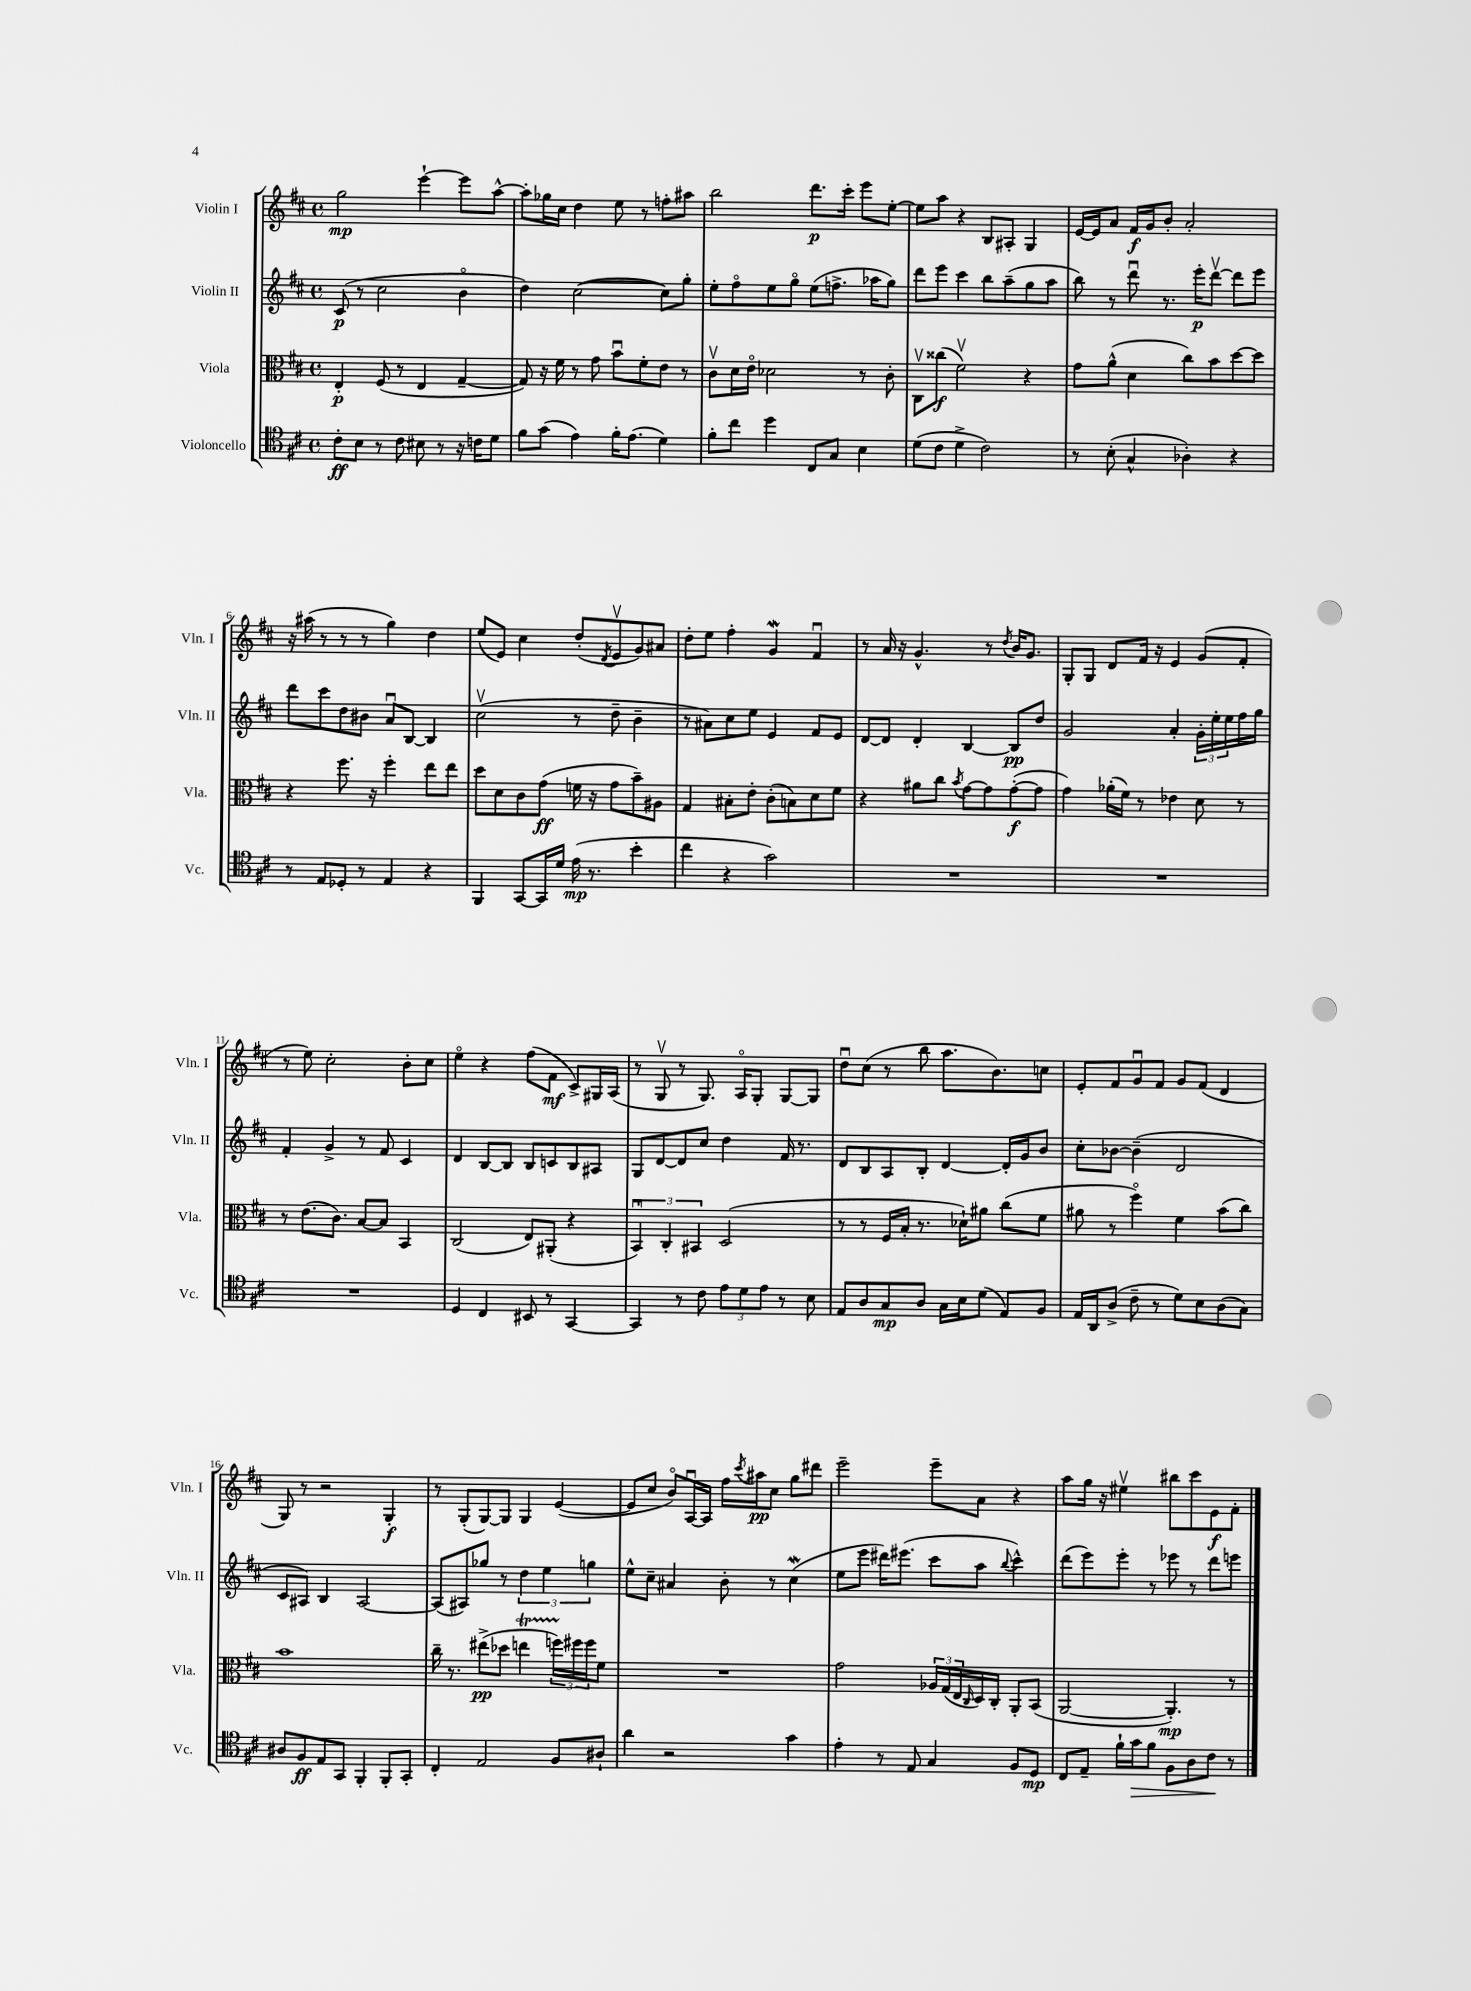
<<
\new StaffGroup <<
\new Staff = "s0" \with { instrumentName = "Violin I" shortInstrumentName = "Vln. I" } {
    \clef treble \key d \major \defaultTimeSignature \time 4/4
    g''2\mp e'''4~-! e'''8 a''8~-^ |
    a''8-. ges''16 cis''16 d''4 e''8 r8 f''8-. ais''8 |
    b''2 d'''8.\p cis'''16-. e'''8 e''8~-. |
    e''8 a''8 r4 b8 ais8-. g4 |
    e'16~ e'16 a'8 fis'16\f g'16 b'8-. a'2-. |
    r16 ais''16( r8 r8 r8 g''4) d''4 |
    e''8( e'8) cis''4 d''8-.( \acciaccatura { d'8 } e'8\upbow g'8) ais'8 |
    d''8-. e''8 fis''4-. g'4\mordent fis'4\downbow |
    r8 a'16 r16 g'4.-^ r8 \acciaccatura { d''8 } b'16 g'8. |
    g8-. g8 d'8 fis'16 r16 e'4 g'8( fis'8-. |
    r8 e''8) cis''2-. b'8-. cis''8 |
    e''4\flageolet r4 fis''8( fis'8\mf cis'8->) gis16 a16( |
    r8 g8\upbow r8 g8.) a16\flageolet g8-. g8~ g8 |
    d''8\downbow cis''8( r8 b''8 a''8. b'8.) c''8 |
    e'8-. fis'8 g'8\downbow fis'8 g'8 fis'8( d'4 |
    g8) r8 r2 g4-.\f |
    r8 g8-.( g8~) g8 g4 e'4~( |
    e'8 cis''8 b'8\flageolet) a16~\downbow a16 fis''16 \acciaccatura { cis'''8 } ais''16\pp cis''8 g''8 dis'''8 |
    e'''2-- e'''8-- a'8 r4 |
    a''8 g''16 r16 eis''4\upbow bis''8 cis'''8 e'8\f fis'8-. \bar "|." |
}
\new Staff = "s1" \with { instrumentName = "Violin II" shortInstrumentName = "Vln. II" } {
    \clef treble \key d \major \defaultTimeSignature \time 4/4
    cis'8\p( r8 cis''2 b'4\flageolet |
    d''4) cis''2~( cis''8) g''8-. |
    e''8-. fis''8\flageolet e''8 g''8\flageolet e''8( f''8.-> aes''16 g''8) |
    d'''8 e'''8 cis'''4 b''8 a''8--( g''8 a''8 |
    b''8) r8 d'''8\downbow r8. e'''16-.\p d'''8~\upbow d'''8 e'''8 |
    d'''8 cis'''8 d''8 bis'8 a'8\downbow b8~ b4 |
    cis''2\upbow( r8 d''8-- b'4-- |
    r8 ais'8) cis''8 e''8 e'4 fis'8 e'8 |
    d'8~ d'8 d'4-. b4~ b8\pp d''8 |
    g'2 a'4-. \tuplet 3/2 { g'16-. e''16-. e''16 } fis''16 g''16 |
    fis'4-. g'4-> r8 fis'8 cis'4 |
    d'4 b8~ b8 b8 c'8 b8 ais8 |
    g8 d'8~ d'8 cis''8 d''4 fis'16 r8. |
    d'8 b8 a8 b8-. d'4~ d'16-. g'16 b'8 |
    cis''8-. bes'8~ bes'4--( d'2 |
    cis'8 ais8) b4 ais2~ |
    ais8( ais8) ges''8 r8 \tuplet 3/2 { d''4 e''4 g''4 } |
    e''8-^ cis''8-- ais'4 b'8-. r8 cis''4\mordent( |
    e''8 e'''8 dis'''16) eis'''8.( cis'''8 a''8 \appoggiatura { b''8 } cis'''4-^) |
    d'''8( e'''8) e'''8-. r8 ees'''8 r8 d'''8 e'''8 \bar "|." |
}
\new Staff = "s2" \with { instrumentName = "Viola" shortInstrumentName = "Vla." } {
    \clef alto \key d \major \defaultTimeSignature \time 4/4
    e4-.\p fis8( r8 e4 g4~-- |
    g8) r16 fis'16 r8 g'8 b'8\downbow fis'8-. e'8 r8 |
    cis'8\upbow d'16 e'16\flageolet des'2 r8 cis'8-. |
    cis8\upbow cisis''8\f( fis'2\upbow) r4 |
    g'8 a'8-^( d'4 cis''8) b'8 d''8~ d''8 |
    r4 fis''8. r16 fis''4-. e''8 e''8 |
    d''8 d'8 cis'8 g'8\ff( f'16 r16 g'8 b'8--) ais8 |
    g4 bis8-. e'8-. cis'8-.( b8) d'8 fis'8 |
    r4 ais'8 cis''8 \acciaccatura { b'8 } g'8~ g'8 g'8~-.\f( g'8 |
    g'4) aes'16-.( fis'16) r8 ees'4 d'8 r8 |
    r8 e'8.( cis'8.) b8~ b8 b,4 |
    cis2( e8) ais,8-.( r4 |
    \tuplet 3/2 { b,4\downbow) cis4-. bis,4 } d2( |
    r8 r8 fis16 b16-. r8. des'16-!) ais'8 cis''8( fis'8 |
    ais'8 r8 fis''4\flageolet) fis'4 b'8( cis''8) |
    b'1 |
    cis''16-- r8. eis''8->\pp( des''8 e''4\startTrillSpan \tuplet 3/2 { f''16) fis''16\stopTrillSpan fis''16 } fis'8 |
    R1 |
    g'2 \tuplet 3/2 { aes16 g16( e16 } \grace { cis16 } d16) cis16-. a,8-. b,8( |
    a,2~ a,4.-.\mp) r8 \bar "|." |
}
\new Staff = "s3" \with { instrumentName = "Violoncello" shortInstrumentName = "Vc." } {
    \clef tenor \key d \major \defaultTimeSignature \time 4/4
    cis'8-.\ff b8 r8 cis'8 bis8 r8 r16 c'16 d'8 |
    fis'8 g'8( e'4) fis'16-. e'8.( d'4) |
    fis'8-. cis''8 d''4 cis8 g8 b4 |
    d'8( cis'8 d'4-> cis'2) |
    r8 b8-.( g4-^ aes4-.) r4 |
    r8 e8 des8-. r8 e4 r4 |
    fis,4 g,8~ g,16 d'16 e'16\mp( r8. b'4-. |
    cis''4 r4 g'2) |
    R1 |
    R1 |
    R1 |
    d4 cis4 bis,8 r8 g,4~ |
    g,4 r8 cis'8 \tuplet 3/2 { e'8 d'8 e'8 } r8 b8 |
    e8 a8 g8\mp a8 g16 b16 d'8( e8) fis8 |
    e16 a,16 a8->( cis'8-- r8 d'8) b8 a8( g8) |
    ais8 fis8\ff e8 g,8 fis,4-. fis,8-. g,8-. |
    cis4-. e2 fis8 ais8-! |
    a'4 r2 g'4 |
    e'4-. r8 e8 g4 fis8 d8\mp |
    cis8 e8-- fis'16-! g'16\> fis'8 fis8 a8 cis'8\! r8 \bar "|." |
}
>>
>>
